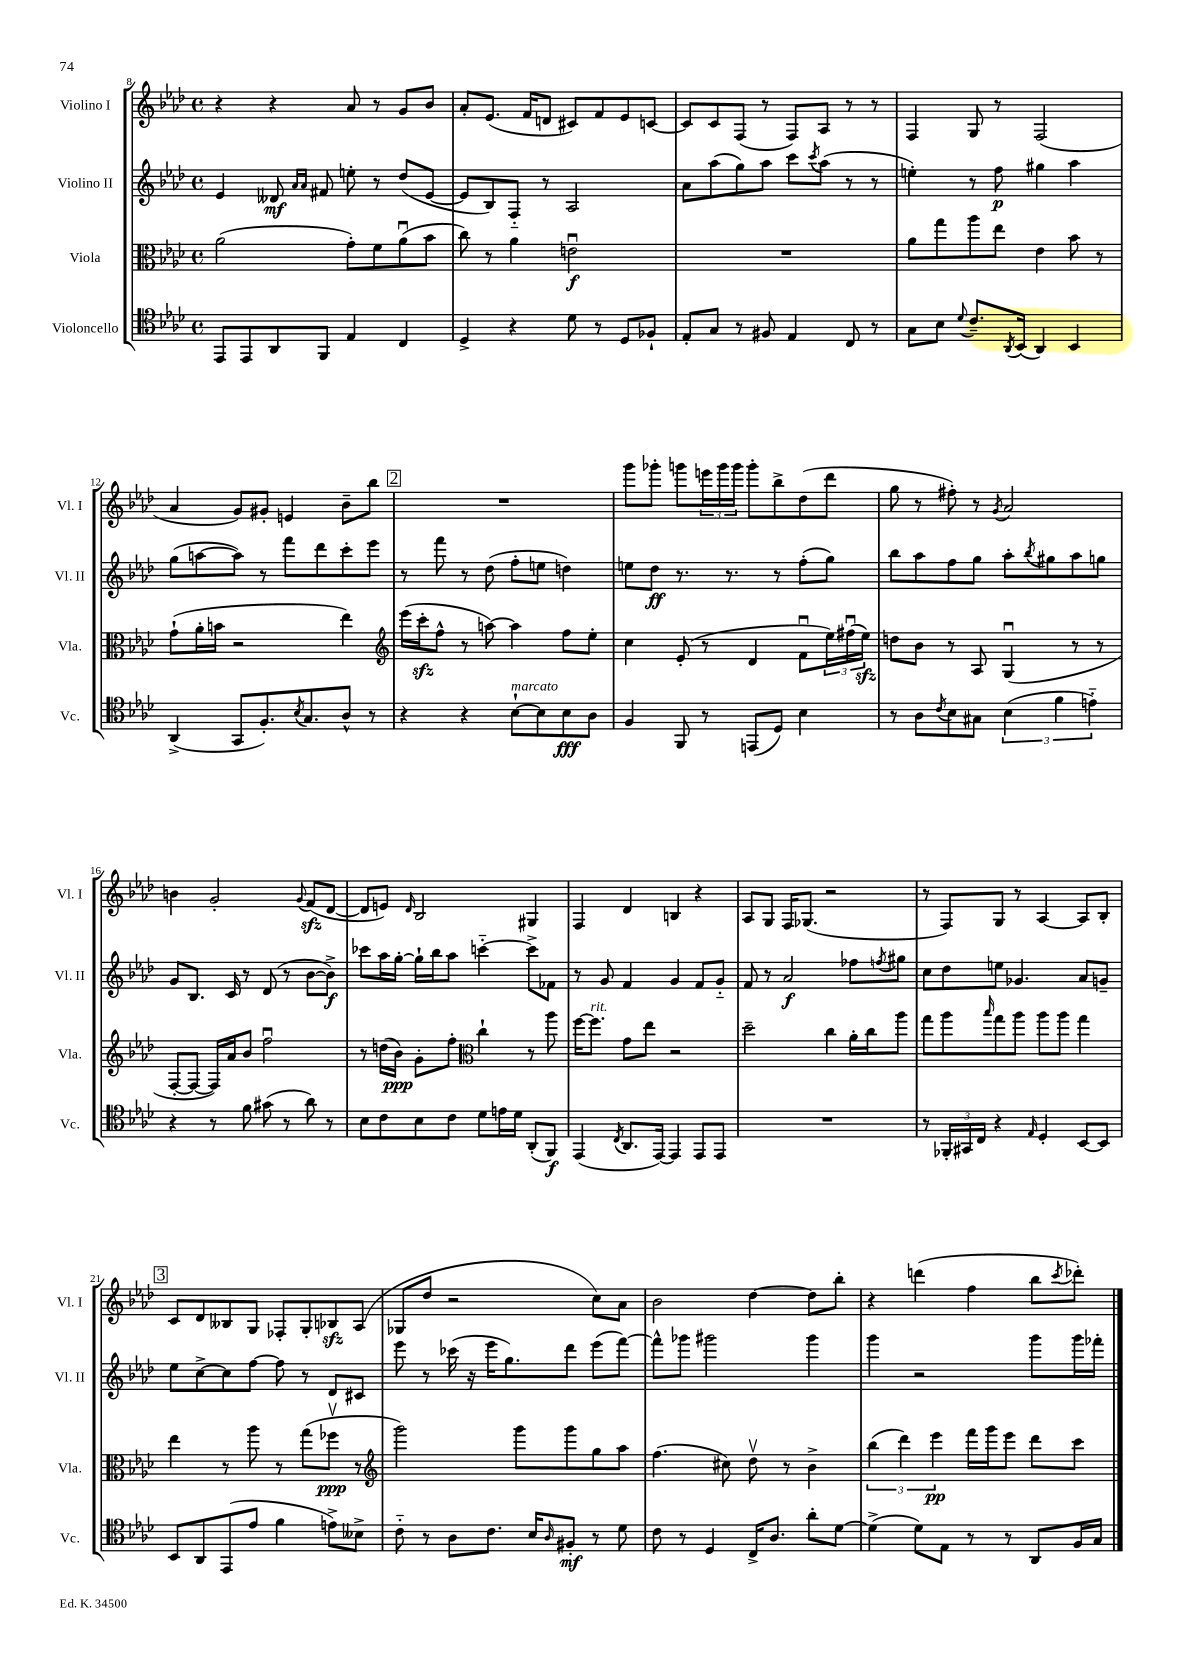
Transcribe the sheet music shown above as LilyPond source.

<<
\new StaffGroup <<
\new Staff = "s0" \with { instrumentName = "Violino I" shortInstrumentName = "Vl. I" } {
    \clef treble \key aes \major \defaultTimeSignature \time 4/4
    r4 r4 aes'8 r8 g'8 bes'8 |
    aes'8-. ees'8.( f'16 d'8 cis'8) f'8 ees'8 c'8~ |
    c'8 c'8 f8( r8 f8) aes8 r8 r8 |
    f4 g8 r8 f2( |
    aes'4 g'8) gis'8-. e'4 bes'8-- bes''8 |
    \mark \markup { \box "2" } R1 |
    g'''8 ges'''8-. g'''8 \tuplet 3/2 { e'''16 g'''16 g'''16 } g'''8-. bes''8-> des''8( des'''8 |
    g''8 r8 fis''8-.) r8 \acciaccatura { g'8 } aes'2 |
    b'4 g'2-. \appoggiatura { g'8 } f'8\sfz( des'8~ |
    des'8 e'8) \grace { des'16 } bes2 gis4 |
    f4 des'4 b4 r4 |
    aes8 g8 f16 ges8.( r2 |
    r8 f8) g8 r8 aes4~ aes8 bes8-. |
    \mark \markup { \box "3" } c'8 des'8 beses8 g8 fes8-. g8-. bes8\sfz aes8( |
    ges8 des''8 r2 c''8) aes'8 |
    bes'2 des''4~ des''8 bes''8-. |
    r4 d'''4( f''4 bes''8 \acciaccatura { c'''8 } des'''8-.) \bar "|." |
}
\new Staff = "s1" \with { instrumentName = "Violino II" shortInstrumentName = "Vl. II" } {
    \clef treble \key aes \major \defaultTimeSignature \time 4/4
    ees'4 deses'8\mf \grace { aes'16 aes'16 } fis'8 e''8-. r8 des''8( ees'8~ |
    ees'8 bes8) f8-_ r8 aes2 |
    aes'8 aes''8( g''8) aes''8 c'''8 \acciaccatura { c'''8 } aes''8( r8 r8 |
    e''4-.) r8 f''8\p gis''4 aes''4 |
    g''8( a''8~ a''8) r8 f'''8 des'''8 c'''8-. ees'''8 |
    \mark \markup { \box "2" } r8 f'''8 r8 des''8( f''8-. e''8 d''4) |
    e''8 des''8\ff r8. r8. r8 f''8-.( g''8) |
    bes''8 aes''8 f''8 g''8 aes''8-. \acciaccatura { bes''8 } gis''8 aes''8 g''8 |
    g'8 bes8. c'16 r8 des'8( r8 bes'8~ bes'8->\f) |
    ces'''8 aes''16 g''16~-. g''16-! bes''16 aes''8 c'''4~-_ c'''8-> fes'8 |
    r8 g'8 f'4 g'4 f'8 g'8-_ |
    f'8 r8 aes'2\f fes''8 \acciaccatura { f''8 } gis''8 |
    c''8 des''8 e''8 ges'4. aes'8 g'8-- |
    \mark \markup { \box "3" } ees''8 c''8~-> c''8 f''8~ f''8 r8 des'8 cis'8 |
    ees'''8 r8 ces'''16( r16 ees'''16 g''8.) des'''8 ees'''8( f'''8~) |
    f'''8-^ ges'''8 gis'''2 gis'''4 |
    g'''4 r2 g'''8 g'''16 fes'''16-. \bar "|." |
}
\new Staff = "s2" \with { instrumentName = "Viola" shortInstrumentName = "Vla." } {
    \clef alto \key aes \major \defaultTimeSignature \time 4/4
    aes'2( g'8-.) f'8 aes'8\downbow( bes'8 |
    c''8) r8 aes'4 e'2\downbow\f |
    R1 |
    aes'8 g''8 aes''8 ees''8 ees'4 bes'8 r8 |
    g'8-!( aes'16-. b'16 r2 ees''4) |
    \mark \markup { \box "2" } \clef treble ees'''16( c'''16-.\sfz f''8-^ r8 a''8~) a''4 f''8 ees''8-. |
    c''4 ees'8-.( r8 des'4 f'8\downbow \tuplet 3/2 { ees''16) fis''16\downbow( ees''16\sfz) } |
    d''8 bes'8 r8 aes8 g4\downbow( r8 r8 |
    f8~-. f8~ f16) aes'16 bes'8 f''2\downbow |
    r8 d''16( bes'16\ppp) g'8-. f''8-. \clef alto c''4-! r8 aes''8 |
    f''16~ f''8.^\markup { \italic "rit." } g'8 ees''8 r2 |
    des''2-- c''4 aes'16-. c''16 aes''8 |
    g''8 aes''8 \grace { bes''16 } g''8 aes''8 aes''8 aes''8 g''4 |
    \mark \markup { \box "3" } ees''4 r8 aes''8 r8 g''8( fes''8\upbow\ppp r8 |
    \clef treble g'''2) g'''8 g'''8 g''8 aes''8 |
    f''4.( cis''8) des''8\upbow r8 bes'4-> |
    \tuplet 3/2 { bes''4( des'''4) ees'''4\pp } f'''16 g'''16 ees'''8 des'''8 c'''8 \bar "|." |
}
\new Staff = "s3" \with { instrumentName = "Violoncello" shortInstrumentName = "Vc." } {
    \clef tenor \key aes \major \defaultTimeSignature \time 4/4
    ees,8 ees,8 aes,8 f,8 ees4 c4 |
    des4-> r4 des'8 r8 des8 fes8-! |
    ees8-. g8 r8 fis8 ees4 c8 r8 |
    g8 bes8 \appoggiatura { des'8 } c'8.-- \acciaccatura { aes,8 } bes,16( aes,4) bes,4 |
    aes,4->( g,8 f8.-.) \acciaccatura { bes8 } g8. aes8-^ r8 |
    \mark \markup { \box "2" } r4 r4 bes8~-!^\markup { \italic "marcato" } bes8 bes8\fff aes8 |
    f4 f,8 r8 e,8( des8) bes4 |
    r8 aes8 \acciaccatura { c'8 } bes8 gis8 \tuplet 3/2 { bes4( f'4 e'4-_) } |
    r4 r8 f'8 gis'8( r8 aes'8) r8 |
    bes8 c'8 bes8 c'8 des'8 e'16 des'16 aes,8-.( f,8\f) |
    ees,4( \acciaccatura { c8 } aes,8. ees,16~) ees,4 ees,8 ees,8 |
    R1 |
    r8 \tuplet 3/2 { fes,16-. gis,16 c16 } r4 \grace { ees16 } des4-. bes,8~ bes,8 |
    \mark \markup { \box "3" } bes,8 aes,8 ees,8( ees'8 f'4 e'8->) beses8-> |
    c'8-_ r8 aes8 c'8. bes16 \grace { aes16 } fis8-.\mf r8 des'8 |
    c'8 r8 des4 c16-> aes8. aes'8-. des'8~ |
    des'4->( des'8) ees8 r8 r8 aes,8 f16 g16 \bar "|." |
}
>>
>>
\layout { \context { \Score currentBarNumber = #8 } }
